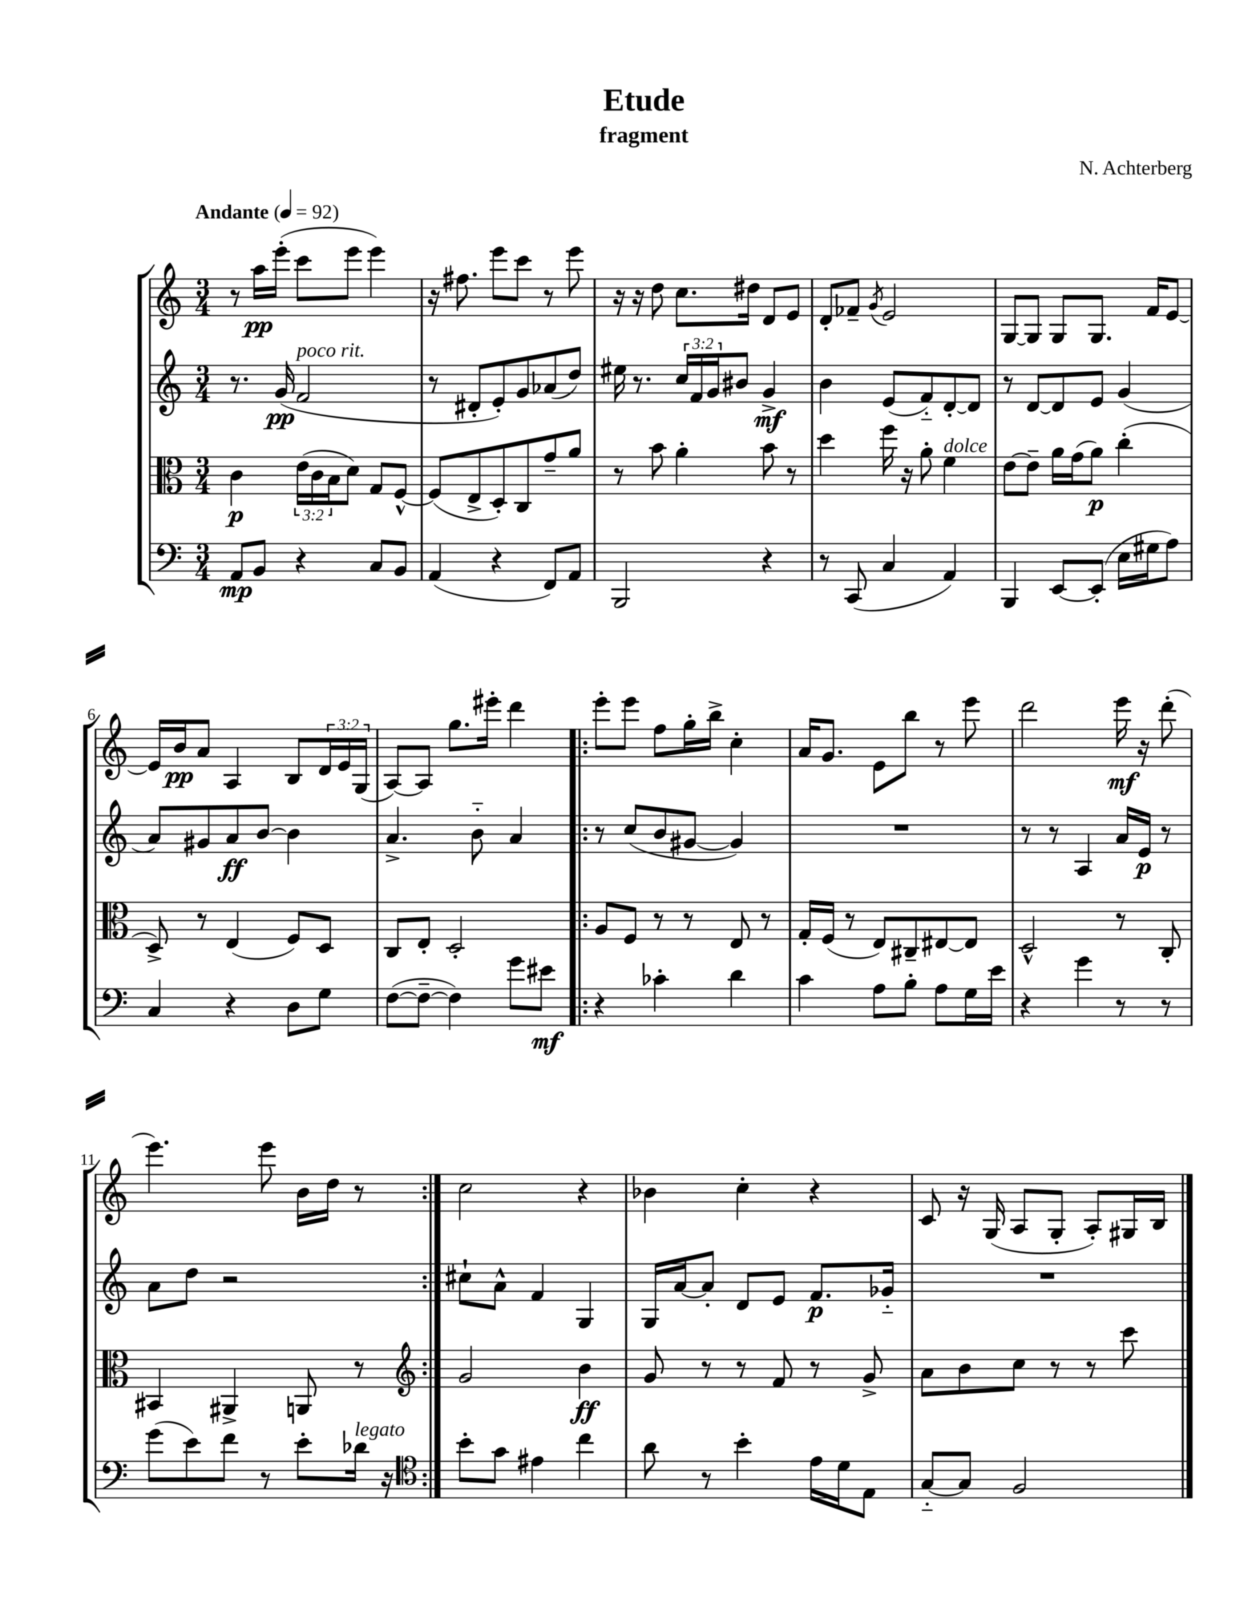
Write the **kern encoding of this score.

**kern	**kern	**kern	**kern
*staff4	*staff3	*staff2	*staff1
*clefF4	*clefC3	*clefG2	*clefG2
*k[]	*k[]	*k[]	*k[]
*M3/4	*M3/4	*M3/4	*M3/4
*MM92	*MM92	*MM92	*MM92
8AA	4c	8.r	8r
8BB	.	.	16aa
.	.	(16g	(16eee'
4r	(24e	2f	8ccc
.	24c	.	.
.	24B	.	.
.	8d)	.	8eee
8C	8G	.	4eee)
8BB	[8F^^	.	.
=	=	=	=
(4AA	(8F]	8r	16r
.	.	.	8.ff#
.	8E^	8d#'	.
4r	8D')	8e')	8eee
.	8C	8g	8ccc
8FF)	8g~	(8a-	8r
8AA	8a	8dd)	8eee
=	=	=	=
2BBB	8r	16ee#	16r
.	.	8.r	16r
.	8b	.	8dd
.	4a'	24cc	8.cc
.	.	24f	.
.	.	24g	.
.	.	8b#	.
.	.	.	16dd#
4r	8b	4g^	8d
.	8r	.	8e
=	=	=	=
8r	4dd	4b	8d'
(8CC	.	.	8f-~
.	.	.	8qg
4C	16ff	(8e	2e
.	16r	.	.
.	8a'	8f'~)	.
4AA)	4f	[8d'	.
.	.	8d]	.
=	=	=	=
4BBB	[8e	8r	[8G
.	8e~]	[8d	8G]
[8EE	16a	8d]	8G
.	(16g	.	.
(8EE']	8a)	8e	8.G
16E	(4cc'	(4g	.
16G#	.	.	16f
8A)	.	.	[8e
=	=	=	=
4C	8D^)	8a)	16e]
.	.	.	16b
.	8r	8g#	8a
4r	(4E	8a	4A
.	.	[8b	.
8D	8F)	4b]	8B
8G	8D	.	24d
.	.	.	24e
.	.	.	(24G
=	=	=	=
([8F	8C	4.a^	[8A)
8F~_	8E'	.	8A]
4F])	2D'	.	8.gg
.	.	8b'~	.
.	.	.	16eee#'
8g	.	4a	4ddd
8e#	.	.	.
=!|:	=!|:	=!|:	=!|:
4r	8A	8r	8eee'
.	8F	(8cc	8eee
4c-'	8r	8b	8ff
.	8r	[8g#	16gg'
.	.	.	16bb^
4d	8E	4g#])	4cc'
.	8r	.	.
=	=	=	=
4c	16G'	2.r	16a
.	(16F	.	8.g
.	8r	.	.
8A	8E)	.	8e
8B'	8C#~	.	8bb
8A	[8E#	.	8r
16G	8E#]	.	8eee
16e	.	.	.
=	=	=	=
4r	2D^^	8r	2ddd
.	.	8r	.
4g	.	4A	.
8r	8r	16a	16eee
.	.	16e	16r
8r	8C'	8r	(8ddd'
=	=	=	=
(8g	4BB#	8a	4.eee)
8e)	.	8dd	.
8f	4AA#^	2r	.
8r	.	.	8eee
8e'	8AA	.	16b
.	.	.	16dd
16d-	8r	.	8r
16r	.	.	.
=:|!	=:|!	=:|!	=:|!
*clefC4	*clefG2	*	*
8b'	2g	8cc#`	2cc
8g	.	8a^^	.
4e#	.	4f	.
4cc	4b	4G	4r
=	=	=	=
8a	8g	16G	4b-
.	.	[16a	.
8r	8r	8a']	.
4b'	8r	8d	4cc'
.	8f	8e	.
16e	8r	8.f	4r
16d	.	.	.
8E	8g^	.	.
.	.	16g-'~	.
=	=	=	=
[8G'~	8a	2.r	8c
8G]	8b	.	16r
.	.	.	(16G
2F	8cc	.	8A
.	8r	.	8G'
.	8r	.	8A')
.	8ccc	.	16G#
.	.	.	16B
==	==	==	==
*-	*-	*-	*-
